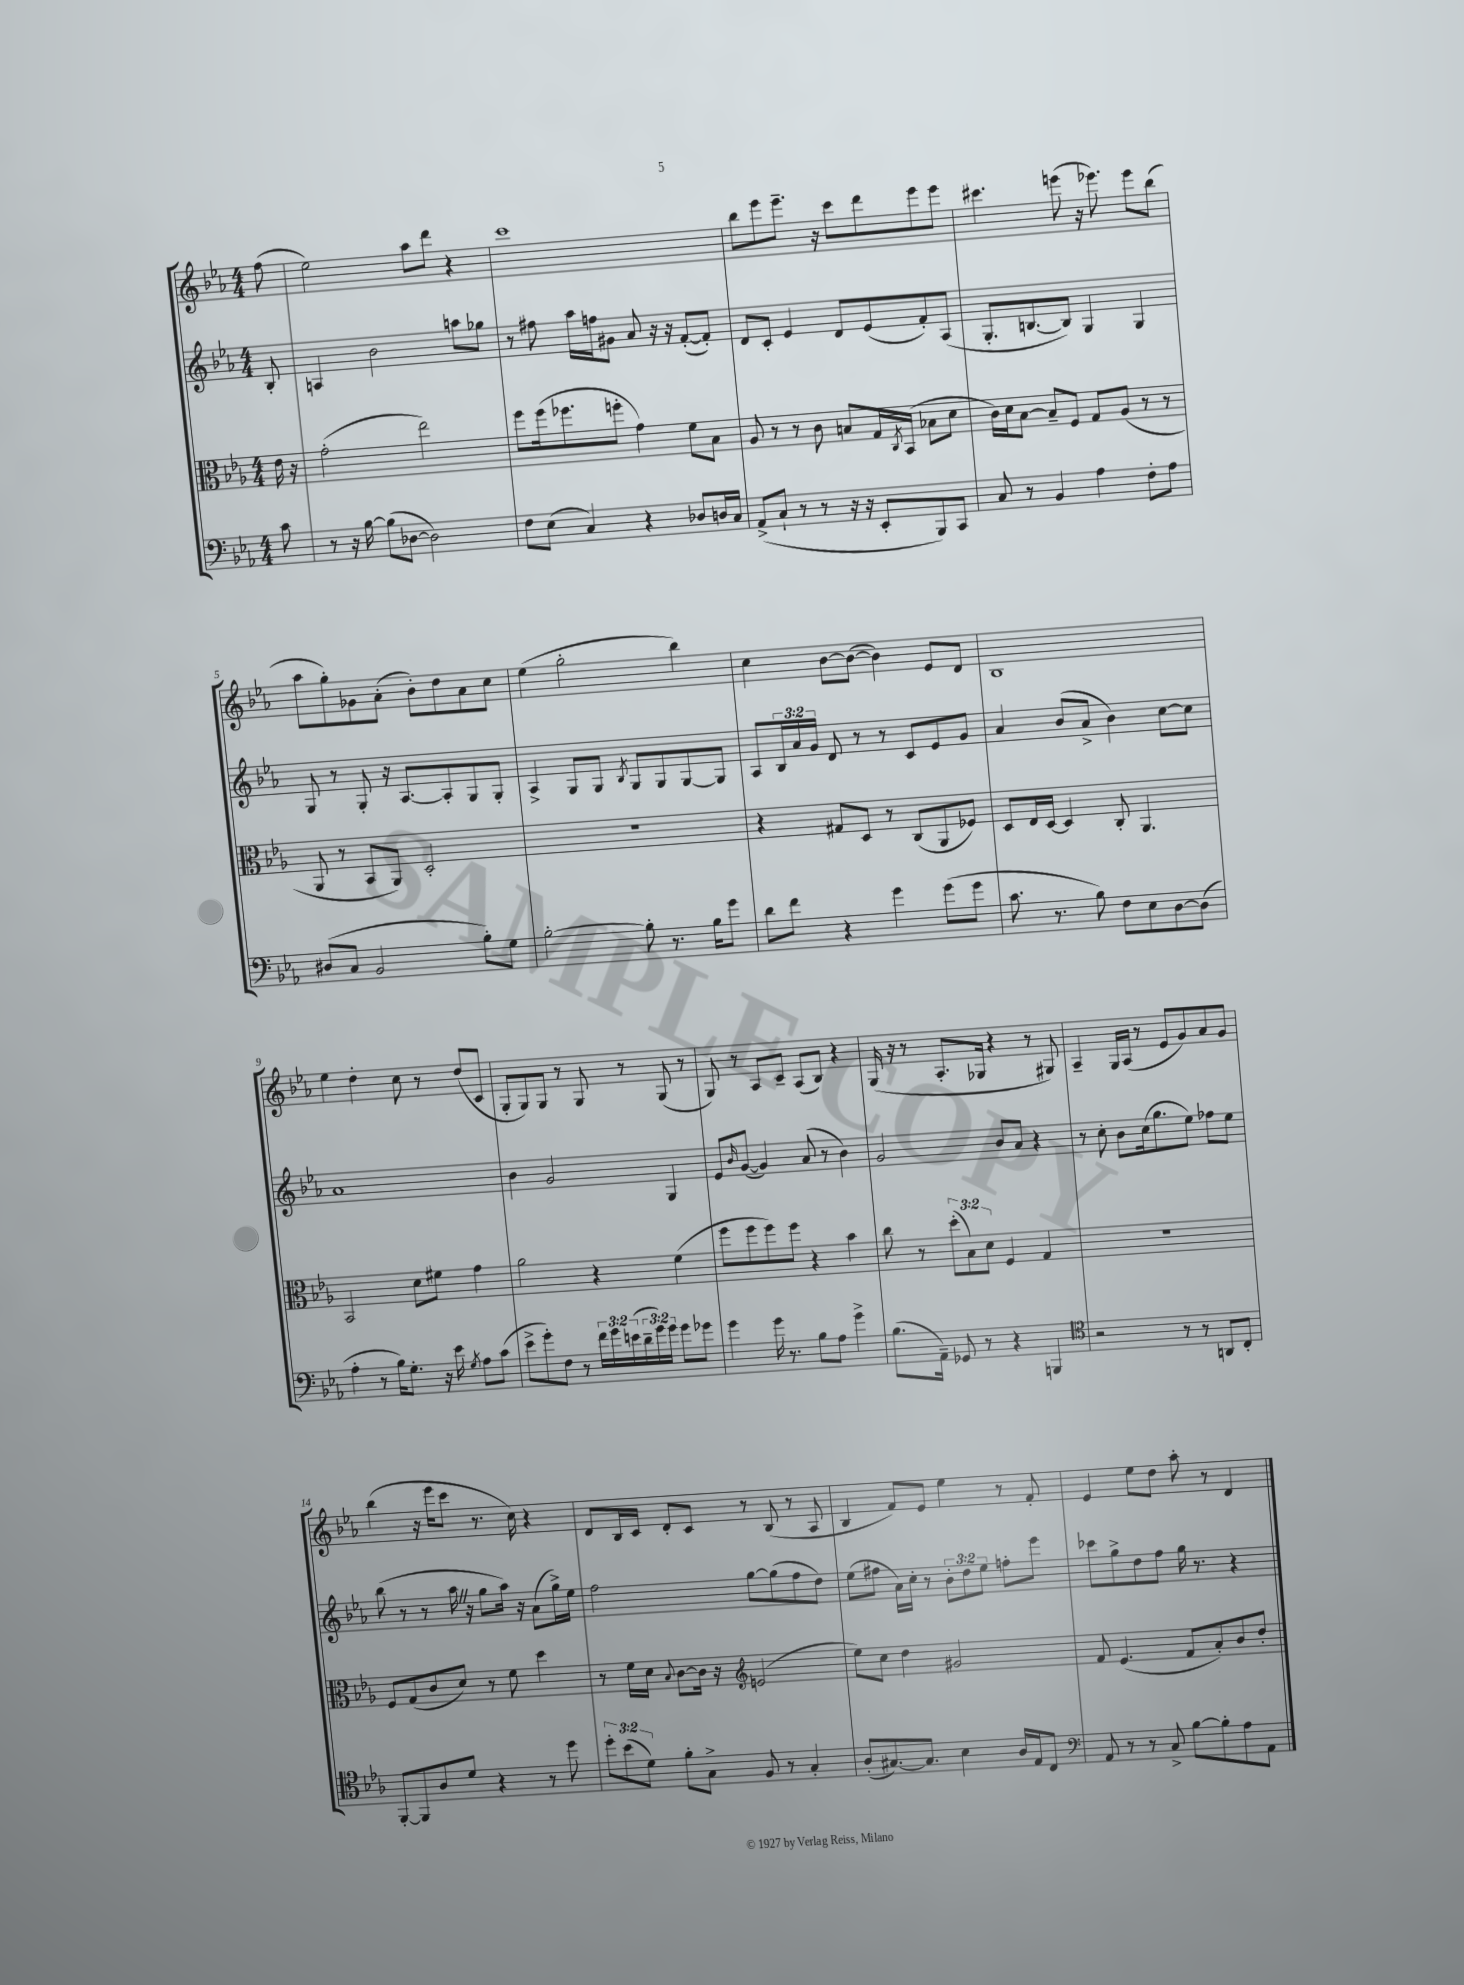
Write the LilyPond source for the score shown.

<<
\new StaffGroup <<
\new Staff = "s0" {
    \clef treble \key ees \major \numericTimeSignature \time 4/4 \partial 8
    f''8( |
    ees''2) aes''8 d'''8 r4 |
    c'''1 |
    bes''8 ees'''8 ees'''8.-- r16 c'''8 d'''8 ees'''8 ees'''8 |
    cis'''4. e'''8( r16 ees'''8.) ees'''8 bes''8( |
    aes''8 g''8-.) ges'8 aes'8-.( bes'8-.) d''8 aes'8 c''8 |
    ees''4( g''2-. bes''4) |
    c''4 bes'8~ bes'8~( bes'4) ees'8 d'8 |
    bes1 |
    ees''4 d''4-. c''8 r8 d''8( c'8 |
    g8-. g8) g8 r8 g8 r8 g8( r8 |
    g8) r8 aes8 c'8-- aes8( bes8) r4 |
    g16( r16 r8 aes8.-. ges16 r4 r8 gis8) |
    aes4-- g16 aes16( r8 ees'8 g'8) aes'8 g'8 |
    bes''4( r16 ees'''16 c'''8 r8. c''16) r4 |
    d'8 bes16 c'16 d'8-. c'8 r8 bes8( r8 aes8 |
    bes4 f'8) ees'8 ees''4 r8 f'8-. |
    ees'4 ees''8 d''8 aes''8-. r8 d'4 \bar "|." |
}
\new Staff = "s1" {
    \clef treble \key ees \major \numericTimeSignature \time 4/4 \override Staff.TupletNumber.text = #tuplet-number::calc-fraction-text \partial 8
    bes8-. |
    a4 bes'2 a''8 ges''8 |
    r8 fis''8 aes''16 f''16 gis'8 aes'8 r16 r16 f'8~-.( f'8-.) |
    d'8 c'8-. ees'4 d'8 ees'8( f'8-.) aes8( |
    g8.-. b8.~ b8) g4 g4 |
    g8 r8 g8-. r16 aes8.~ aes8-. g8 g8-. |
    aes4-> g8 g8 \acciaccatura { bes8 } g8 g8 g8~ g8 |
    aes8 \tuplet 3/2 { bes16 aes'16 g'16 } d'8 r8 r8 c'8 ees'8 g'8 |
    aes'4 bes'8( aes'8-> bes'4) c''8~ c''8 |
    aes'1 |
    bes'4 g'2 g4 |
    ees'8 \grace { bes'16 } g'8~( g'4) aes'8( r8 bes'4) |
    g'2 bes'8 aes'8 r4 |
    r8 c''8-. bes'8 c''16( g''8. ees''8) fes''8 ees''8 |
    bes''8( r8 r8 aes''16 \once \override BreathingSign.text = \markup { \musicglyph "scripts.caesura.straight" } \breathe r16 g''8 aes''16) r16 aes'8( g''16->) ees''16 |
    f''2 g''8~ g''8( f''8 d''8) |
    ees''8( fis''8 aes'16) c''16-. r8 \tuplet 3/2 { bes'8-. d''8 ees''8 } f''8-. ees'''8 |
    ces'''8 g''8-> d''8 f''8 g''16 r8. r4 \bar "|." |
}
\new Staff = "s2" {
    \clef alto \key ees \major \numericTimeSignature \time 4/4 \override Staff.TupletNumber.text = #tuplet-number::calc-fraction-text \partial 8
    ees'16 r16 |
    g'2-.( ees''2) |
    f''8 f''16( fes''8. f''8-. g'4) f'8 bes8 |
    aes8 r8 r8 c'8 b8 g16 \acciaccatura { c8 } bes,16( bes8 d'8 |
    c'16) d'16 bes8~ bes8-- f8 g8 aes8( r8 r8 |
    aes,8 r8 bes,8 aes,8) d2-. |
    R1 |
    r4 gis8 d8 r8 c8( aes,8 fes8) |
    d8 ees16 d16~ d4 c8-. aes,4. |
    bes,2 d'8 fis'8 g'4 |
    aes'2 r4 f'4( |
    f''8 f''8 f''8) f''8 r4 bes'4 |
    c''8 r8 \tuplet 3/2 { d''8-.( bes8) d'8 } f4 g4 |
    r1 |
    f8 g8( c'8 d'8) r8 f'8 d''4 |
    r8 f'16 d'16 \appoggiatura { bes8 } c'8~ c'16 r16 \clef treble e'2( |
    ees''8) c''8 d''4 gis'2 |
    f'8 ees'4.( f'8 aes'8-.) bes'8 d''8-. \bar "|." |
}
\new Staff = "s3" {
    \clef bass \key ees \major \numericTimeSignature \time 4/4 \override Staff.TupletNumber.text = #tuplet-number::calc-fraction-text \partial 8
    c'8 |
    r8 r16 bes16~ bes8( des8~ des2) |
    f8 ees8( c4) r4 des8 d16 c16 |
    aes,8->( c8-! r8 r8 r16 r16 ees,8-. bes,,8) c,8 |
    c8 r8 bes,4 aes4 f8-. aes8 |
    dis8( c8 bes,2 bes8-.) g8 |
    bes2~-. bes8-. r8. bes16 g'8 |
    d'8 f'8 r4 g'4 g'8( g'8 |
    c'8. r8. bes8) f8 ees8 d8~ d8( |
    aes4-. r8 bes16) g8.-. r16 ees'16 \acciaccatura { g8 } aes8 c'8( |
    ees'8-> g'8-.) f8 r8 \tuplet 3/2 { f'16 g'16 e'16( } \tuplet 3/2 { d'16-- g'16) g'16 } g'8 ges'8 |
    g'4 g'16 r8. bes8 aes8 g'4-> |
    bes8.( aes,16--) ges,8 r8 r4 b,,4 |
    \clef tenor r2 r8 r8 a,8 c8-. |
    f,8~-. f,8 aes8 d'8 r4 r8 d''8 |
    \tuplet 3/2 { d''8-. bes'8( d'8) } f'8-. g8-> f8 r8 g4-. |
    aes8-.( gis8.~) gis8. bes4 aes16 ees16 c8 |
    \clef bass aes,8 r8 r8 c8-> bes8~ bes8-. aes8 aes,8 \bar "|." |
}
>>
>>
